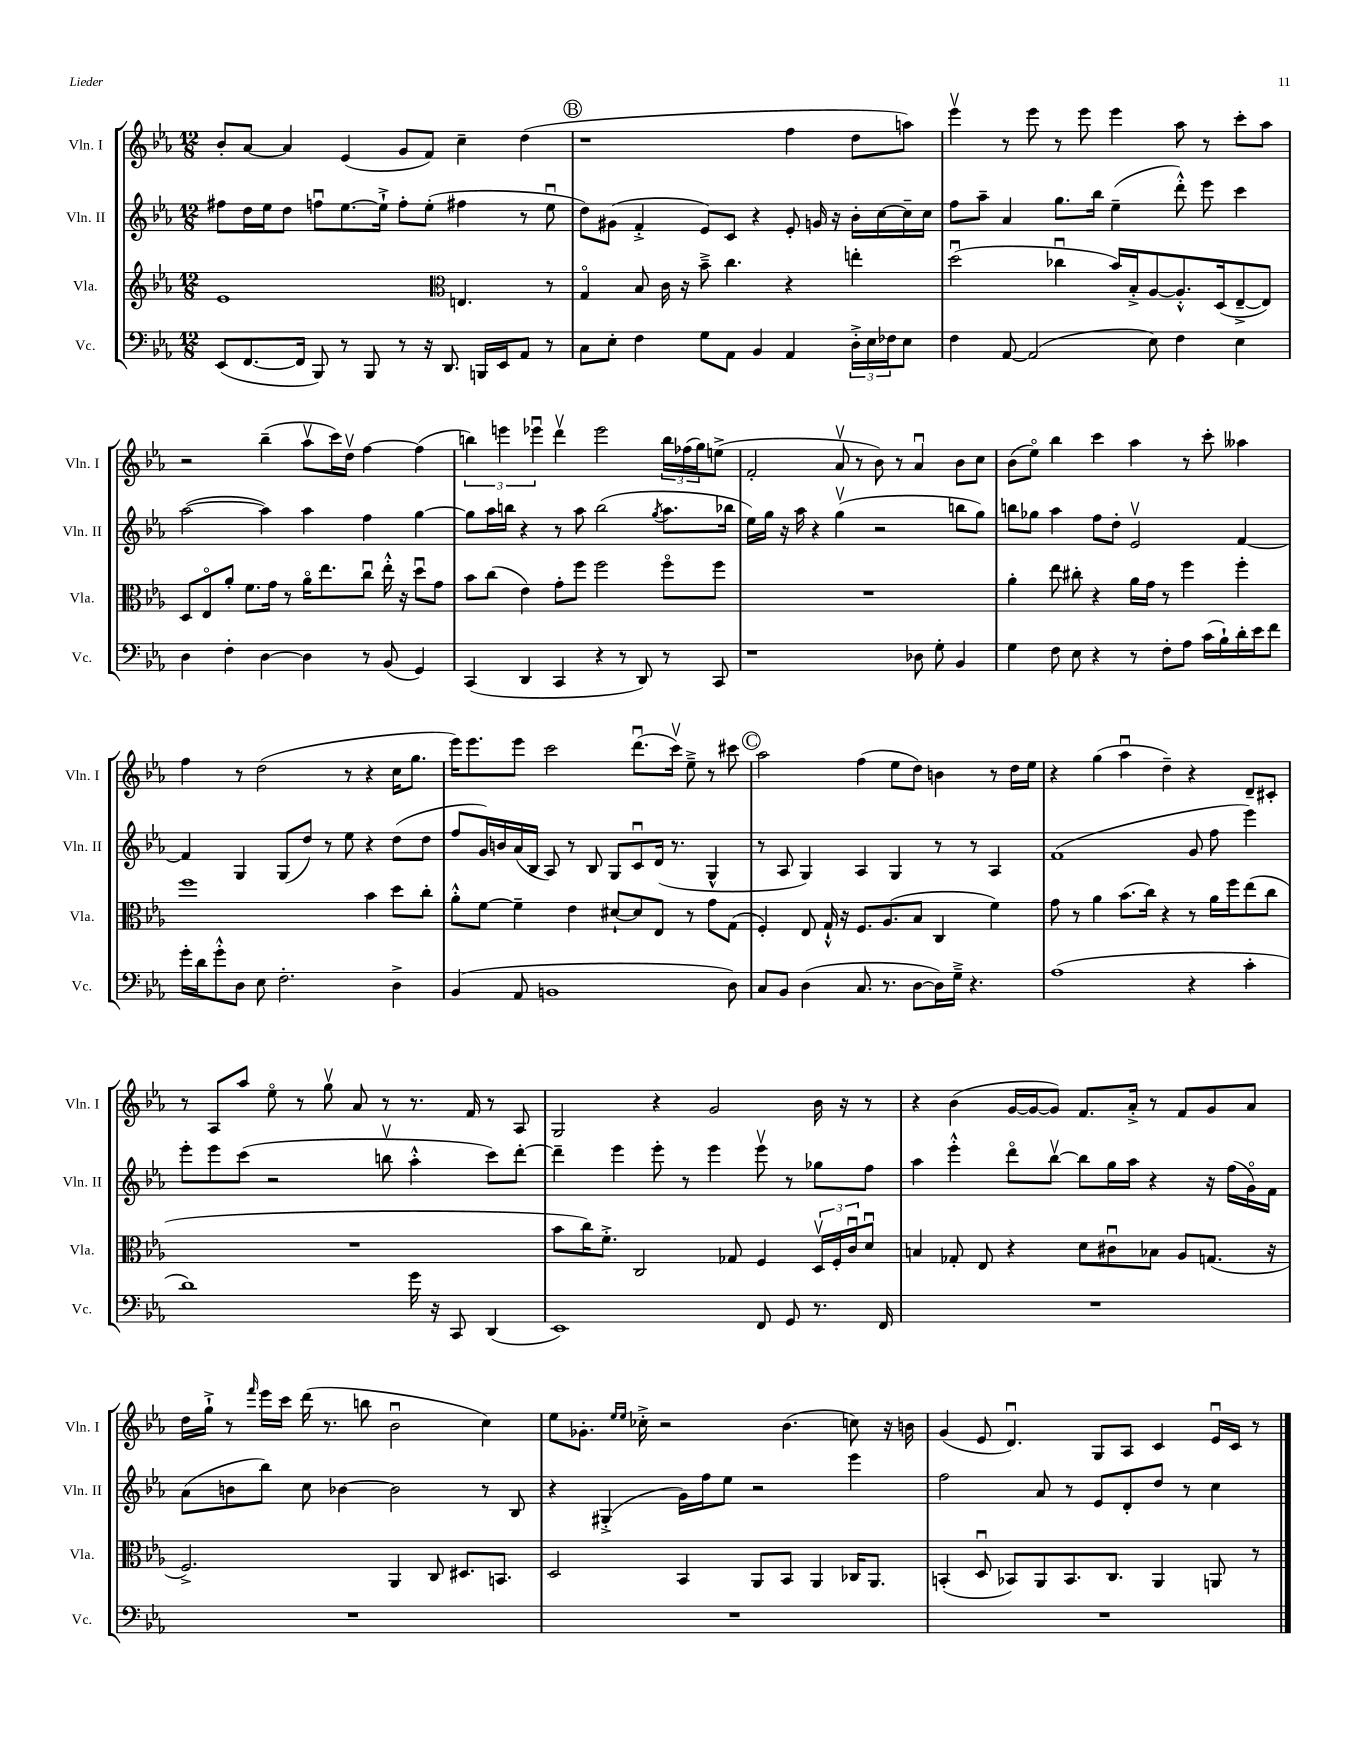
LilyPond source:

<<
\new StaffGroup <<
\new Staff = "s0" \with { instrumentName = "Vln. I" shortInstrumentName = "Vln. I" } {
    \clef treble \key ees \major \numericTimeSignature \time 12/8
    bes'8-. aes'8~ aes'4 ees'4( g'8 f'8) c''4-- d''4( |
    \mark \markup { \circle "B" } r1 f''4 d''8 a''8) |
    ees'''4\upbow r8 ees'''8 r8 ees'''8 ees'''4 aes''8 r8 c'''8-. aes''8 |
    r2 bes''4--( aes''8\upbow c'''16) d''16\upbow f''4~ f''4( |
    \tuplet 3/2 { b''4) e'''4 ees'''4\downbow } d'''4\upbow ees'''2 \tuplet 3/2 { b''16 fes''16( g''16) } e''8->( |
    f'2-. aes'8\upbow r8 bes'8) r8 aes'4\downbow bes'8 c''8 |
    bes'8( ees''8\flageolet) bes''4 c'''4 aes''4 r8 c'''8-. aeses''4 |
    f''4 r8 d''2( r8 r4 c''16 g''8. |
    ees'''16) ees'''8. ees'''8 c'''2 d'''8.\downbow( c'''16\upbow) ees''8---> r8 cis'''8 |
    \mark \markup { \circle "C" } aes''2 f''4( ees''8 d''8) b'4 r8 d''16 ees''16 |
    r4 g''4( aes''4\downbow d''4--) r4 d'8-- cis'8-. |
    r8 aes8 aes''8 ees''8\flageolet r8 g''8\upbow aes'8 r8 r8. f'16 r8 aes8 |
    g2 r4 g'2 bes'16 r16 r8 |
    r4 bes'4( g'16~ g'16~ g'8) f'8. aes'16-.-> r8 f'8 g'8 aes'8 |
    d''16 g''16-!-> r8 \grace { f'''16 } ees'''16 c'''16 d'''16( r8. b''8 bes'2\downbow c''4) |
    ees''8 ges'8.-. \grace { ees''16 ees''16 } ces''16-.-> r2 bes'4.( c''8) r16 b'16 |
    g'4( ees'8 d'4.\downbow) g8 aes8 c'4 ees'16\downbow c'16 r8 \bar "|." |
}
\new Staff = "s1" \with { instrumentName = "Vln. II" shortInstrumentName = "Vln. II" } {
    \clef treble \key ees \major \numericTimeSignature \time 12/8
    fis''8 d''16 ees''16 d''8 f''8\downbow ees''8.~ ees''16-!-> f''8-. ees''8-.( fis''4 r8 ees''8\downbow |
    \mark \markup { \circle "B" } d''8) gis'8( f'4-.-> ees'8) c'8 r4 ees'8-. g'16 r16 bes'16-. c''16~ c''16-- c''16 |
    f''8 aes''8-- aes'4 g''8. bes''16 ees''4--( d'''8-.-^) ees'''8 c'''4 |
    aes''2~( aes''4) aes''4 f''4 g''4~ |
    g''8 aes''16 b''16 r4 r8 aes''8 b''2( \acciaccatura { g''8 } aes''8. bes''16 |
    ees''16) g''16 r16 aes''16 r4 g''4\upbow( r2 b''8 g''8) |
    b''8 ges''8 aes''4 f''8 d''8-. ees'2\upbow f'4~ |
    f'4 g4 g8( d''8) r8 ees''8 r4 d''8( d''8 |
    f''8 g'16) b'16 aes'16( bes16 aes8) r8 bes8 g8 c'8\downbow d'16( r8. g4-^ |
    \mark \markup { \circle "C" } r8 aes8 g4) aes4 g4 r8 r8 aes4 |
    f'1( g'8 f''8 ees'''4) |
    ees'''8-. ees'''8 c'''8( r2 b''8\upbow aes''4-.-^ c'''8) d'''8~-. |
    d'''4-- ees'''4 ees'''8-. r8 ees'''4 ees'''8\upbow r8 ges''8 f''8 |
    aes''4 ees'''4-.-^ d'''8\flageolet bes''8~\upbow bes''8 g''16 aes''16 r4 r16 f''16( g'16\flageolet) f'16 |
    aes'8( b'8 bes''8) c''8 bes'4~ bes'2 r8 bes8 |
    r4 gis4-.->( g'16) f''16 ees''8 r2 ees'''4 |
    f''2 aes'8 r8 ees'8 d'8-. d''8 r8 c''4 \bar "|." |
}
\new Staff = "s2" \with { instrumentName = "Vla." shortInstrumentName = "Vla." } {
    \clef treble \key ees \major \numericTimeSignature \time 12/8
    ees'1 \clef alto e4. r8 |
    \mark \markup { \circle "B" } g4\flageolet bes8 c'16 r16 bes'8---> c''4. r4 e''4-. |
    d''2\downbow( ces''4\downbow bes'16) bes16-.-> aes8~ aes8.-.-^ d16( ees8~---> ees8) |
    d8 ees8\flageolet aes'8-. f'8. g'16 r8 aes'16\flageolet ees''8. c''8\downbow ees''16-.-^ r16 d''8\downbow g'8 |
    bes'8 c''8( ees'4) g'8-. f''8 f''2 f''8\flageolet f''8 |
    R1. |
    aes'4-. ees''8 cis''8-. r4 aes'16 g'16 r8 f''4 f''4-. |
    f''1 bes'4 d''8 c''8-. |
    aes'8-.-^ f'8~ f'4-- ees'4 dis'8~-! dis'8 ees8 r8 g'8 g8( |
    \mark \markup { \circle "C" } f4-.) ees8 g16-!-^ r16 f8. aes8.( bes8 c4 f'4) |
    g'8 r8 aes'4 bes'8.( c''16) r4 r8 aes'16 f''16 ees''8( c''8 |
    R1. |
    bes'8 c''16) f'8.-.-> c2 ges8 f4 \tuplet 3/2 { d16\upbow f16-. c'16\downbow } d'8\downbow |
    b4 ges8-. ees8 r4 d'8 cis'8\downbow bes8 aes8 g8.( r16 |
    f2.->) aes,4 c8 dis8. b,8. |
    d2 bes,4 aes,8 bes,8 aes,4 ces16 aes,8. |
    b,4-.( d8\downbow bes,8) aes,8 bes,8. c8. aes,4 a,8 r8 \bar "|." |
}
\new Staff = "s3" \with { instrumentName = "Vc." shortInstrumentName = "Vc." } {
    \clef bass \key ees \major \numericTimeSignature \time 12/8
    ees,8( f,8.~ f,16 bes,,8) r8 bes,,8 r8 r16 d,8. b,,16 ees,16 aes,8 r8 |
    \mark \markup { \circle "B" } c8 ees8-. f4 g8 aes,8 bes,4 aes,4 \tuplet 3/2 { d16-.-> ees16 fes16 } ees8 |
    f4 aes,8~ aes,2( ees8) f4 ees4 |
    d4 f4-. d4~ d4 r8 bes,8( g,4) |
    c,4( d,4 c,4 r4 r8 d,8) r8 c,8 |
    r1 des8 g8-. bes,4 |
    g4 f8 ees8 r4 r8 f8-. aes8 c'16( bes16-!) d'16-. ees'16 f'8 |
    g'16-. d'16 g'8-.-^ d8 ees8 f2.-. d4-> |
    bes,4( aes,8 b,1 d8) |
    \mark \markup { \circle "C" } c8 bes,8 d4( c8. r8. d8~ d16) g16---> r4. |
    aes1( r4 c'4-. |
    d'1) g'16 r16 c,8 d,4( |
    ees,1) f,8 g,8 r8. f,16 |
    R1. |
    R1. |
    R1. |
    R1. \bar "|." |
}
>>
>>
\layout { \context { \Score \remove "Bar_number_engraver" } }
